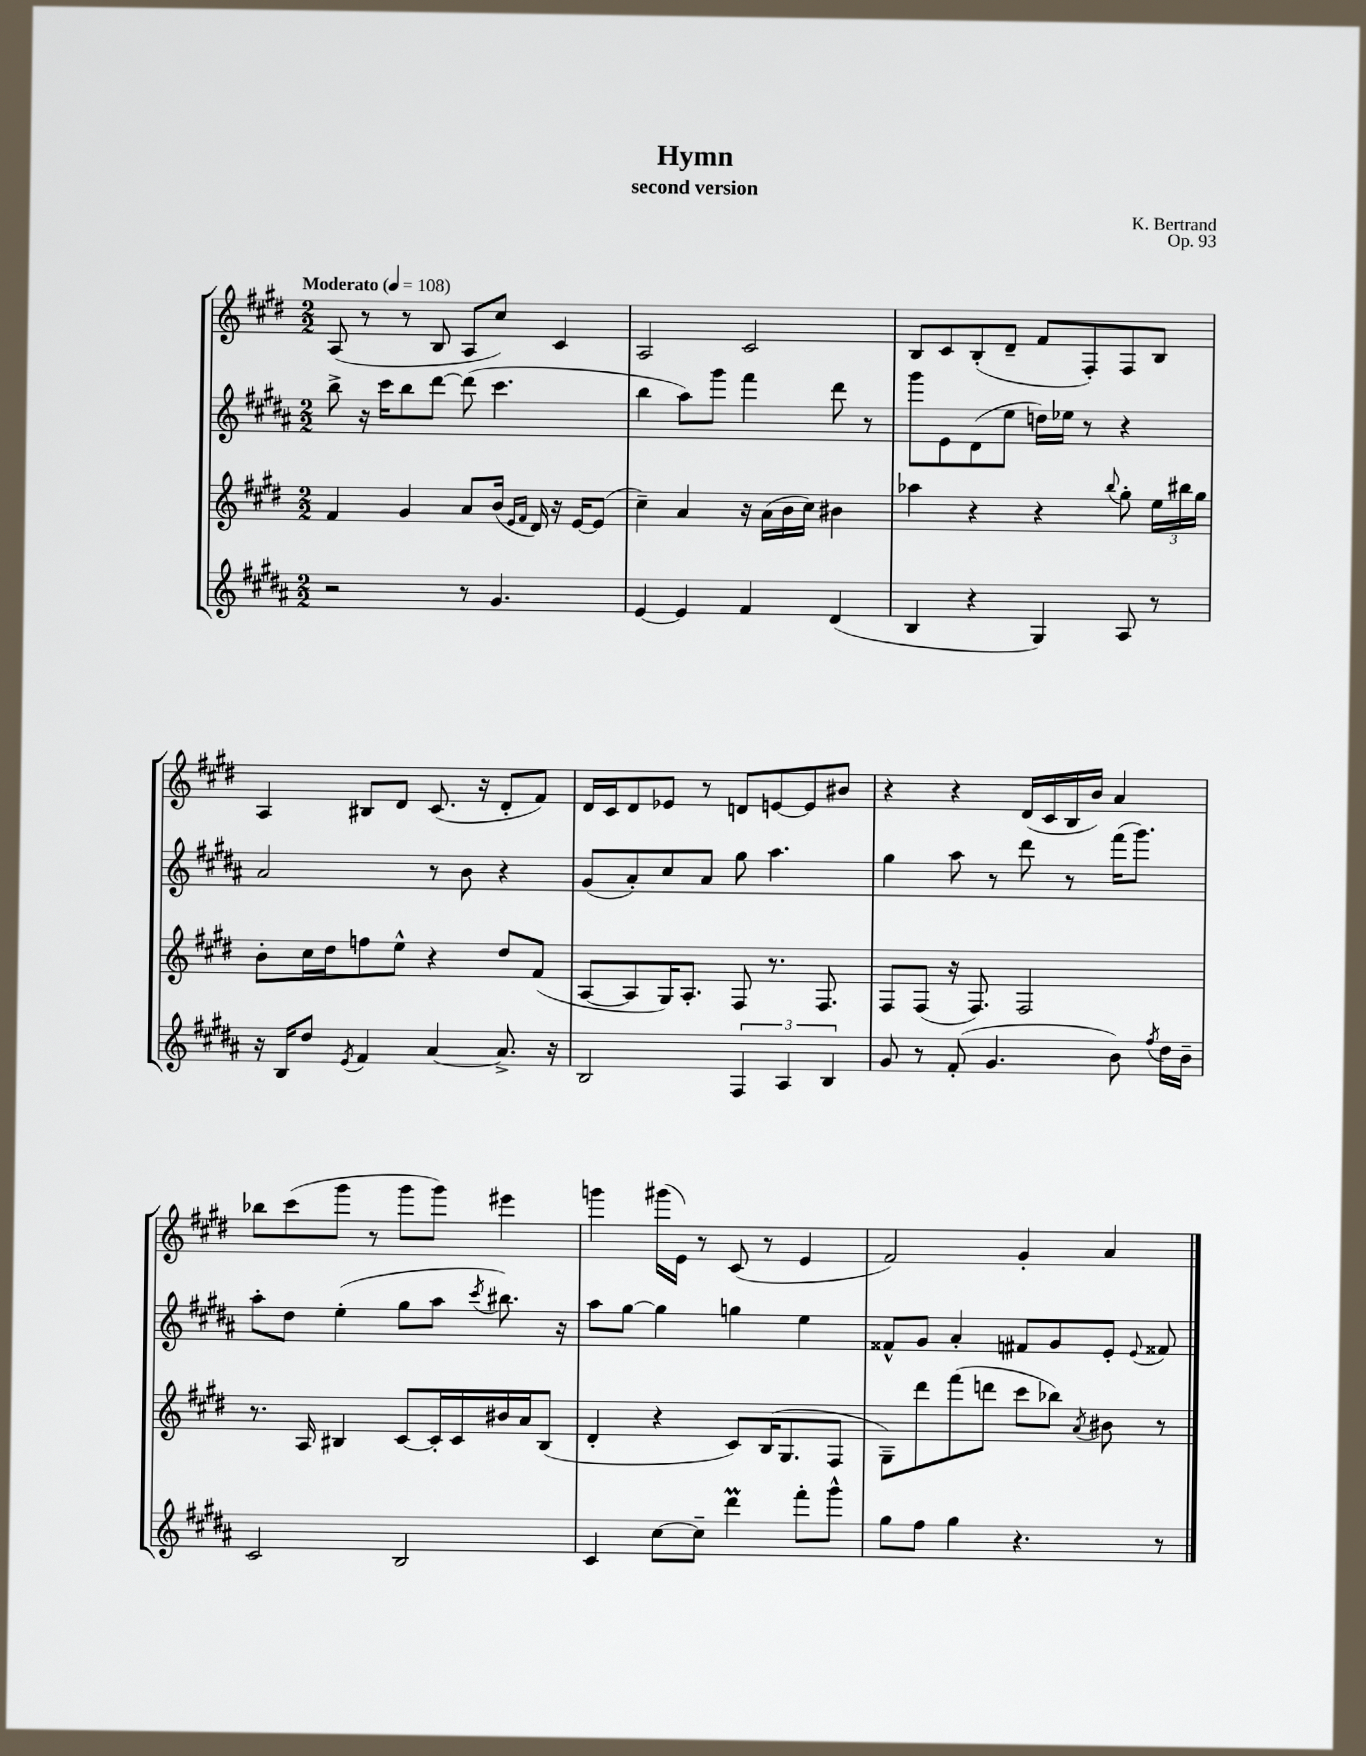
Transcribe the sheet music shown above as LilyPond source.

\header { title = "Hymn" composer = "K. Bertrand" subtitle = "second version" opus = "Op. 93" }
<<
\new StaffGroup <<
\new Staff = "s0" {
    \clef treble \key e \major \numericTimeSignature \time 2/2 \tempo "Moderato" 4 = 108
    \autoBeamOff a8( r8 r8 b8 a8[ cis''8]) cis'4 |
    a2 cis'2 |
    b8[ cis'8 b8-.( dis'8]-- fis'8[ fis8-.) fis8 b8] |
    a4 bis8[ dis'8] cis'8.( r16 dis'8[-. fis'8]) |
    dis'16[ cis'16 dis'8 ees'8] r8 d'8[ e'8~ e'8 bis'8] |
    r4 r4 dis'16[( cis'16 b16 b'16]) a'4 |
    bes''8[ cis'''8( gis'''8] r8 gis'''8[ gis'''8]) eis'''4 |
    g'''4 gis'''16[( e'16]) r8 cis'8( r8 e'4 |
    fis'2) gis'4-. a'4 \bar "|." |
}
\new Staff = "s1" {
    \clef treble \key b \major \numericTimeSignature \time 2/2
    \autoBeamOff b''8-> r16 cis'''16[ b''8 dis'''8]~ dis'''8( cis'''4. |
    b''4 ais''8[) gis'''8] fis'''4 dis'''8 r8 |
    gis'''8[ e'8 dis'8( e''8] d''16[) ees''16] r8 r4 |
    ais'2 r8 b'8 r4 |
    gis'8[( ais'8-.) cis''8 ais'8] gis''8 ais''4. |
    gis''4 ais''8 r8 dis'''8 r8 fis'''16[( gis'''8.]) |
    ais''8[-. dis''8] e''4-.( gis''8[ ais''8] \acciaccatura { cis'''8 } bis''8.) r16 |
    ais''8[ gis''8]~ gis''4 g''4 e''4 |
    fisis'8[-^ gis'8] ais'4-. fis'8[ gis'8 e'8]-. \appoggiatura { e'8 } fisis'8 \bar "|." |
}
\new Staff = "s2" {
    \clef treble \key e \major \numericTimeSignature \time 2/2
    \autoBeamOff fis'4 gis'4 a'8[ b'16]( \grace { e'16[ fis'16] } dis'16) r16 e'16[~ e'8]( |
    cis''4--) a'4 r16 a'16[( b'16 cis''16]) bis'4 |
    aes''4 r4 r4 \appoggiatura { b''8 } gis''8-. \tuplet 3/2 { e''16[ bis''16 gis''16] } |
    b'8[-. cis''16 dis''16 f''8 e''8]-^ r4 dis''8[ fis'8]( |
    a8[~ a8 gis16) a8.]-. fis8 r8. fis8. |
    fis8[ fis8]( r16 fis8.) fis2 |
    r8. a16 bis4 cis'8[~ cis'16-. cis'16 bis'16 a'16 bis8]( |
    dis'4-. r4 cis'8[) b16( gis8. fis8] |
    gis8[--) dis'''8 fis'''8( d'''8] cis'''8[ bes''8]) \acciaccatura { a'8 } bis'8 r8 \bar "|." |
}
\new Staff = "s3" {
    \clef treble \key b \major \numericTimeSignature \time 2/2
    \autoBeamOff r2 r8 gis'4. |
    e'4~ e'4 fis'4 dis'4( |
    b4 r4 gis4) ais8 r8 |
    r16 b16[ dis''8] \acciaccatura { e'8 } fis'4 ais'4~ ais'8.-> r16 |
    b2 \tuplet 3/2 { fis4 ais4 b4 } |
    gis'8 r8 fis'8-.( gis'4. b'8) \acciaccatura { fis''8 } dis''16[ b'16]-- |
    cis'2 b2 |
    cis'4 cis''8[~ cis''8]-- dis'''4\prall fis'''8[-. gis'''8]-^ |
    gis''8[ fis''8] gis''4 r4. r8 \bar "|." |
}
>>
>>
\layout { \context { \Score \remove "Bar_number_engraver" } }
